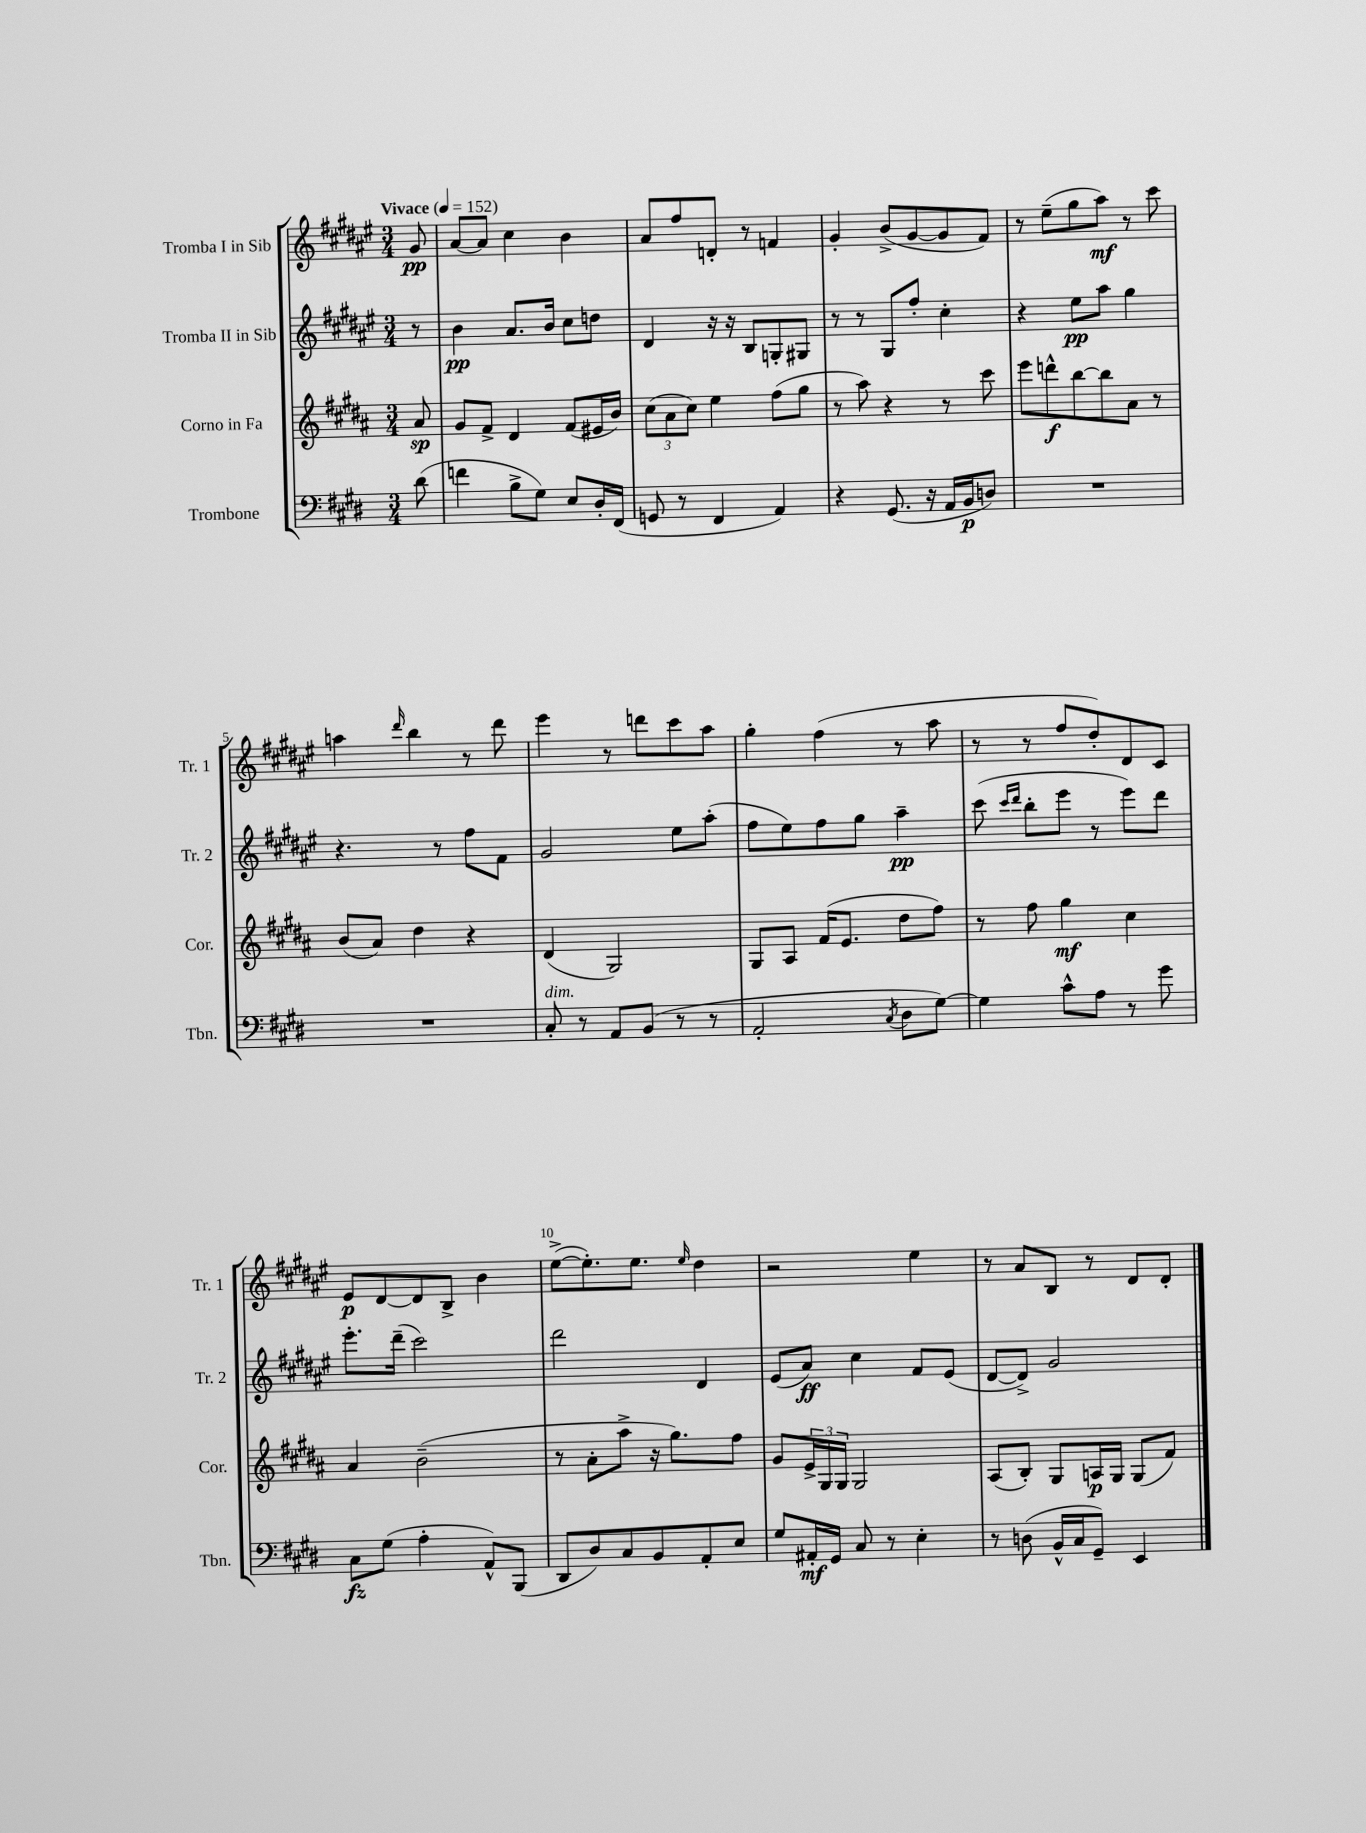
<<
\new StaffGroup <<
\new Staff = "s0" \with { instrumentName = "Tromba I in Sib" shortInstrumentName = "Tr. 1" } {
    \clef treble \key fis \major \numericTimeSignature \time 3/4 \partial 8 \tempo "Vivace" 4 = 152
    gis'8\pp |
    ais'8~ ais'8 cis''4 b'4 |
    ais'8 fis''8 d'8-. r8 f'4 |
    gis'4-. b'8->( gis'8~ gis'8 fis'8) |
    r8 eis''8--( gis''8 ais''8\mf) r8 cis'''8 |
    a''4 \grace { dis'''16 } b''4 r8 dis'''8 |
    eis'''4 r8 d'''8 cis'''8 ais''8 |
    gis''4-. fis''4( r8 ais''8 |
    r8 r8 fis''8 dis''8-.) dis'8 cis'8 |
    eis'8\p dis'8~ dis'8 b8-> b'4 |
    eis''8~->( eis''8.-.) eis''8. \grace { eis''16 } dis''4 |
    r2 eis''4 |
    r8 ais'8 b8 r8 dis'8 dis'8-. \bar "|." |
}
\new Staff = "s1" \with { instrumentName = "Tromba II in Sib" shortInstrumentName = "Tr. 2" } {
    \clef treble \key fis \major \numericTimeSignature \time 3/4 \partial 8
    r8 |
    b'4\pp ais'8. b'16 cis''8 d''8 |
    dis'4 r16 r16 b8 g8-. gis8 |
    r8 r8 gis8 fis''8-. cis''4-. |
    r4 eis''8\pp ais''8 gis''4 |
    r4. r8 fis''8 fis'8 |
    gis'2 eis''8 ais''8-.( |
    fis''8 eis''8) fis''8 gis''8 ais''4--\pp |
    cis'''8( \grace { cis'''16 dis'''16 } b''8-. eis'''8 r8 eis'''8) dis'''8 |
    eis'''8.-. dis'''16--( cis'''2) |
    dis'''2 dis'4 |
    eis'8( ais'8\ff) cis''4 fis'8 eis'8( |
    dis'8~ dis'8->) gis'2 \bar "|." |
}
\new Staff = "s2" \with { instrumentName = "Corno in Fa" shortInstrumentName = "Cor." } {
    \clef treble \key b \major \numericTimeSignature \time 3/4 \partial 8
    ais'8\sp |
    gis'8 fis'8-> dis'4 fis'8( eis'16 b'16) |
    \tuplet 3/2 { cis''8( ais'8 cis''8) } e''4 fis''8( gis''8 |
    r8 ais''8) r4 r8 cis'''8 |
    e'''8 d'''8-^\f b''8~ b''8 ais'8 r8 |
    b'8( ais'8) dis''4 r4 |
    dis'4( gis2) |
    gis8 ais8 fis'16( e'8. dis''8 fis''8) |
    r8 fis''8 gis''4\mf cis''4 |
    ais'4 b'2--( |
    r8 ais'8-. ais''8-> r16 gis''8.) fis''8 |
    gis'8 \tuplet 3/2 { e'16-> gis16 gis16 } gis2 |
    ais8( b8-.) gis8 a16\p gis16 gis8( fis'8) \bar "|." |
}
\new Staff = "s3" \with { instrumentName = "Trombone" shortInstrumentName = "Tbn." } {
    \clef bass \key e \major \numericTimeSignature \time 3/4 \partial 8
    dis'8( |
    f'4 b8-> gis8) e8 dis16-. fis,16( |
    g,8 r8 fis,4 a,4) |
    r4 gis,8.( r16 a,16 b,16\p d8) |
    R2. |
    R2. |
    cis8-.^\markup { \italic "dim." } r8 a,8 b,8( r8 r8 |
    a,2-. \acciaccatura { cis8 } dis8 gis8~) |
    gis4 cis'8-^ a8 r8 gis'8 |
    cis8\fz gis8( a4-. a,8-^) b,,8( |
    dis,8 dis8) cis8 b,8 a,8-. e8 |
    gis8 ais,16-.\mf gis,16 cis8 r8 e4-. |
    r8 d8( b,16-^ cis16 gis,8--) e,4 \bar "|." |
}
>>
>>
\layout { \context { \Score \override BarNumber.break-visibility = ##(#f #t #t) barNumberVisibility = #(every-nth-bar-number-visible 5) } }
